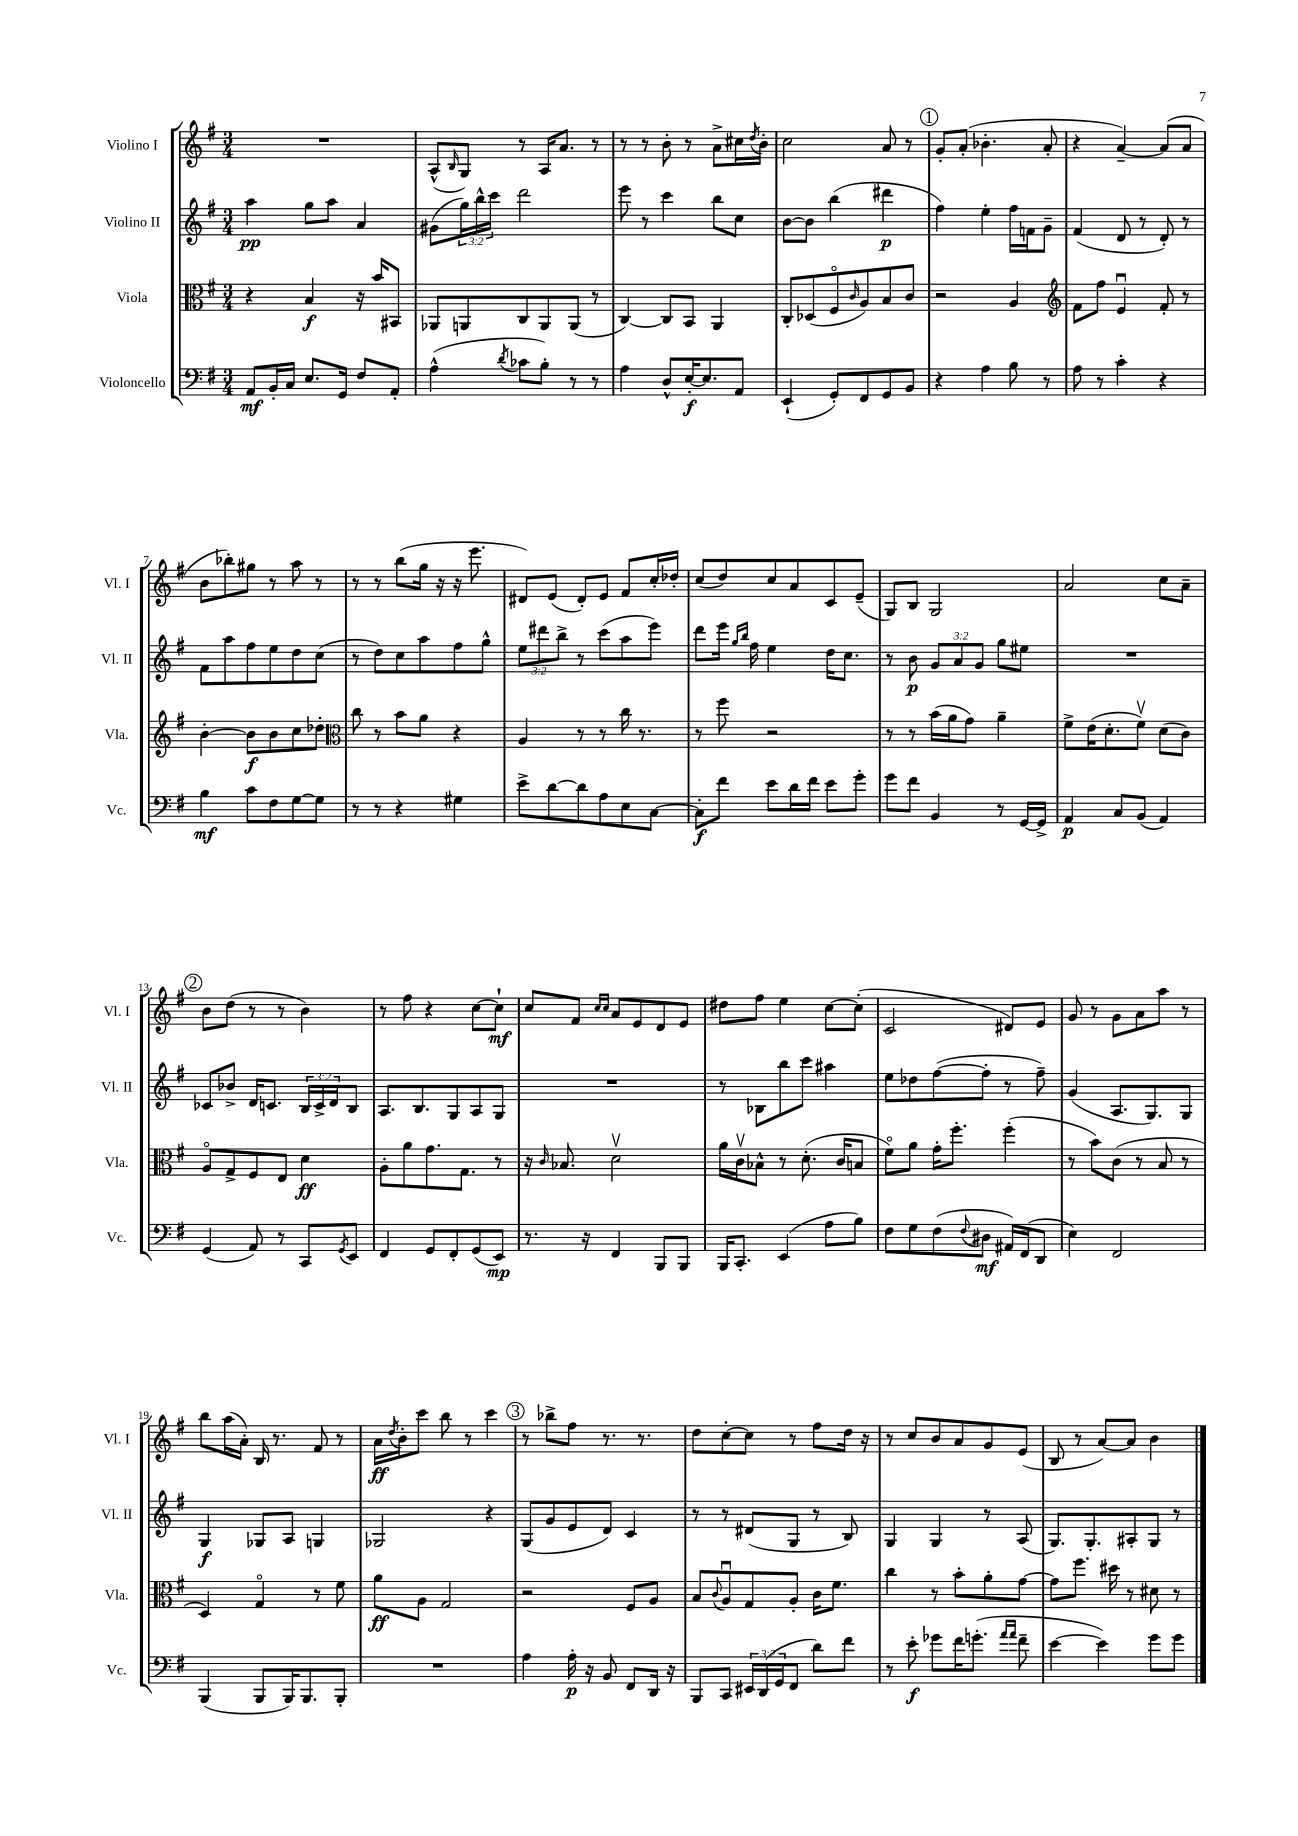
<<
\new StaffGroup <<
\new Staff = "s0" \with { instrumentName = "Violino I" shortInstrumentName = "Vl. I" } {
    \clef treble \key g \major \numericTimeSignature \time 3/4
    R2. |
    a8-^( \grace { b16 } g8) r8 a16 a'8. r8 |
    r8 r8 b'8-. r8 a'8-> cis''16 \acciaccatura { d''8 } b'16-. |
    c''2 a'8 r8 |
    \mark \markup { \circle "1" } g'8-. a'8-.( bes'4.-. a'8-. |
    r4 a'4~--) a'8( a'8 |
    b'8 bes''8-.) gis''8 r8 a''8 r8 |
    r8 r8 b''8( g''16 r16 r16 e'''8. |
    dis'8) e'8( dis'8-.) e'8 fis'8 c''16-. des''16-. |
    c''8( d''8) c''8 a'8 c'8 e'8--( |
    g8) b8 g2 |
    a'2 c''8 a'8-- |
    \mark \markup { \circle "2" } b'8 d''8( r8 r8 b'4) |
    r8 fis''8 r4 c''8~ c''8-!\mf |
    c''8 fis'8 \grace { c''16 c''16 } a'8 e'8 d'8 e'8 |
    dis''8 fis''8 e''4 c''8~ c''8-.( |
    c'2 dis'8) e'8 |
    g'8 r8 g'8 a'8 a''8 r8 |
    b''8 a''16( a'16-.) b16 r8. fis'8 r8 |
    a'16\ff \acciaccatura { d''8 } b'16-. c'''8 b''8 r8 c'''4 |
    \mark \markup { \circle "3" } r8 bes''8-> fis''8 r8. r8. |
    d''8 c''8~-. c''8 r8 fis''8 d''16 r16 |
    r8 c''8 b'8 a'8 g'8 e'8( |
    b8 r8 a'8~) a'8 b'4 \bar "|." |
}
\new Staff = "s1" \with { instrumentName = "Violino II" shortInstrumentName = "Vl. II" } {
    \clef treble \key g \major \numericTimeSignature \time 3/4 \override Staff.TupletNumber.text = #tuplet-number::calc-fraction-text
    a''4\pp g''8 a''8 a'4 |
    gis'8( \tuplet 3/2 { g''16) b''16-^ c'''16 } d'''2 |
    e'''8 r8 c'''4 b''8 c''8 |
    b'8~ b'8 b''4( dis'''4\p |
    \mark \markup { \circle "1" } fis''4) e''4-. fis''16 f'16 g'8-- |
    fis'4( d'8 r8 d'8-.) r8 |
    fis'8 a''8 fis''8 e''8 d''8 c''8( |
    r8 d''8) c''8 a''8 fis''8 g''8-^ |
    \tuplet 3/2 { e''8 dis'''8 b''8-> } r8 c'''8( a''8 e'''8) |
    d'''8 e'''16 \grace { g''16 b''16 } fis''16 e''4 d''16 c''8. |
    r8 b'8\p \tuplet 3/2 { g'8 a'8 g'8 } g''8 eis''8 |
    R2. |
    \mark \markup { \circle "2" } ces'8 bes'8-> d'16 c'8. \tuplet 3/2 { b16 c'16-> d'16 } b8 |
    a8. b8. g8 a8 g8 |
    R2. |
    r8 bes8 b''8 c'''8 ais''4 |
    e''8 des''8 fis''8~( fis''8-. r8 fis''8--) |
    g'4( a8. g8.) g8 |
    g4\f ges8 a8 g4 |
    ges2 r4 |
    \mark \markup { \circle "3" } g8( g'8 e'8 d'8) c'4 |
    r8 r8 dis'8( g8 r8 b8) |
    g4 g4 r8 a8( |
    g8.) g8.-. ais8-. g8 r8 \bar "|." |
}
\new Staff = "s2" \with { instrumentName = "Viola" shortInstrumentName = "Vla." } {
    \clef alto \key g \major \numericTimeSignature \time 3/4
    r4 b4\f r16 b'16 bis,8 |
    aes,8 a,8 c8 a,8 a,8( r8 |
    c4~) c8 b,8 a,4 |
    c8-. des8( fis8\flageolet \grace { c'16 } a8) b8 c'8 |
    \mark \markup { \circle "1" } r2 a4 |
    \clef treble fis'8 fis''8 e'4\downbow fis'8-. r8 |
    b'4~-. b'8\f b'8 c''8 des''8-. |
    \clef alto c''8 r8 b'8 a'8 r4 |
    a4 r8 r8 c''16 r8. |
    r8 fis''8 r2 |
    r8 r8 b'16( a'16 g'8) a'4-- |
    fis'8-> e'16( d'8.-. fis'8\upbow) d'8( c'8) |
    \mark \markup { \circle "2" } a8\flageolet g8-> fis8 e8 d'4\ff |
    a8-. a'8 g'8. g8. r8 |
    r16 \grace { c'16 } bes8. d'2\upbow |
    a'16 c'16\upbow bes8-^ r8 d'8.-.( c'16 b8 |
    fis'8\flageolet) a'8 g'16-. fis''8.-. fis''4-.( |
    r8 b'8) c'8( r8 b8 r8 |
    d4) g4\flageolet r8 fis'8 |
    a'8\ff a8 g2 |
    \mark \markup { \circle "3" } r2 fis8 a8 |
    b8 \appoggiatura { c'8 } a8\downbow g8 a8-. c'16 fis'8. |
    c''4 r8 b'8-. a'8-. g'8~ |
    g'8 fis''8. dis''16 r8 dis'8 r8 \bar "|." |
}
\new Staff = "s3" \with { instrumentName = "Violoncello" shortInstrumentName = "Vc." } {
    \clef bass \key g \major \numericTimeSignature \time 3/4 \override Staff.TupletNumber.text = #tuplet-number::calc-fraction-text
    a,8\mf b,16-. c16 e8. g,16 fis8 a,8-. |
    a4-^( \acciaccatura { d'8 } ces'8 b8-.) r8 r8 |
    a4 d8-^ e16~-.\f e8. a,8 |
    e,4-!( g,8-.) fis,8 g,8 b,8 |
    \mark \markup { \circle "1" } r4 a4 b8 r8 |
    a8 r8 c'4-. r4 |
    b4\mf c'8 fis8 g8~ g8 |
    r8 r8 r4 gis4 |
    e'8-> d'8~ d'8 a8 e8 c8~ |
    c8-.\f fis'8 e'8 d'16 fis'16 e'8 g'8-. |
    g'8 fis'8 b,4 r8 g,16~ g,16-> |
    a,4\p c8 b,8( a,4) |
    \mark \markup { \circle "2" } g,4( a,8) r8 c,8 \acciaccatura { g,8 } e,8 |
    fis,4 g,8 fis,8-. g,8( e,8\mp) |
    r8. r16 fis,4 b,,8 b,,8 |
    b,,16 c,8.-. e,4( a8 b8) |
    fis8 g8 fis8( \appoggiatura { fis8 } dis8\mf ais,16) fis,16( d,8 |
    e4) fis,2 |
    b,,4( b,,8 b,,16) b,,8. b,,8-. |
    R2. |
    \mark \markup { \circle "3" } a4 a16-.\p r16 b,8 fis,8 d,16 r16 |
    b,,8 c,8 \tuplet 3/2 { eis,16 d,16( g,16 } fis,8 d'8) fis'8 |
    r8 e'8-.\f ges'8 fis'16 g'8.-.( \grace { a'16 a'16 } fis'8-- |
    e'4~ e'4) g'8 g'8 \bar "|." |
}
>>
>>
